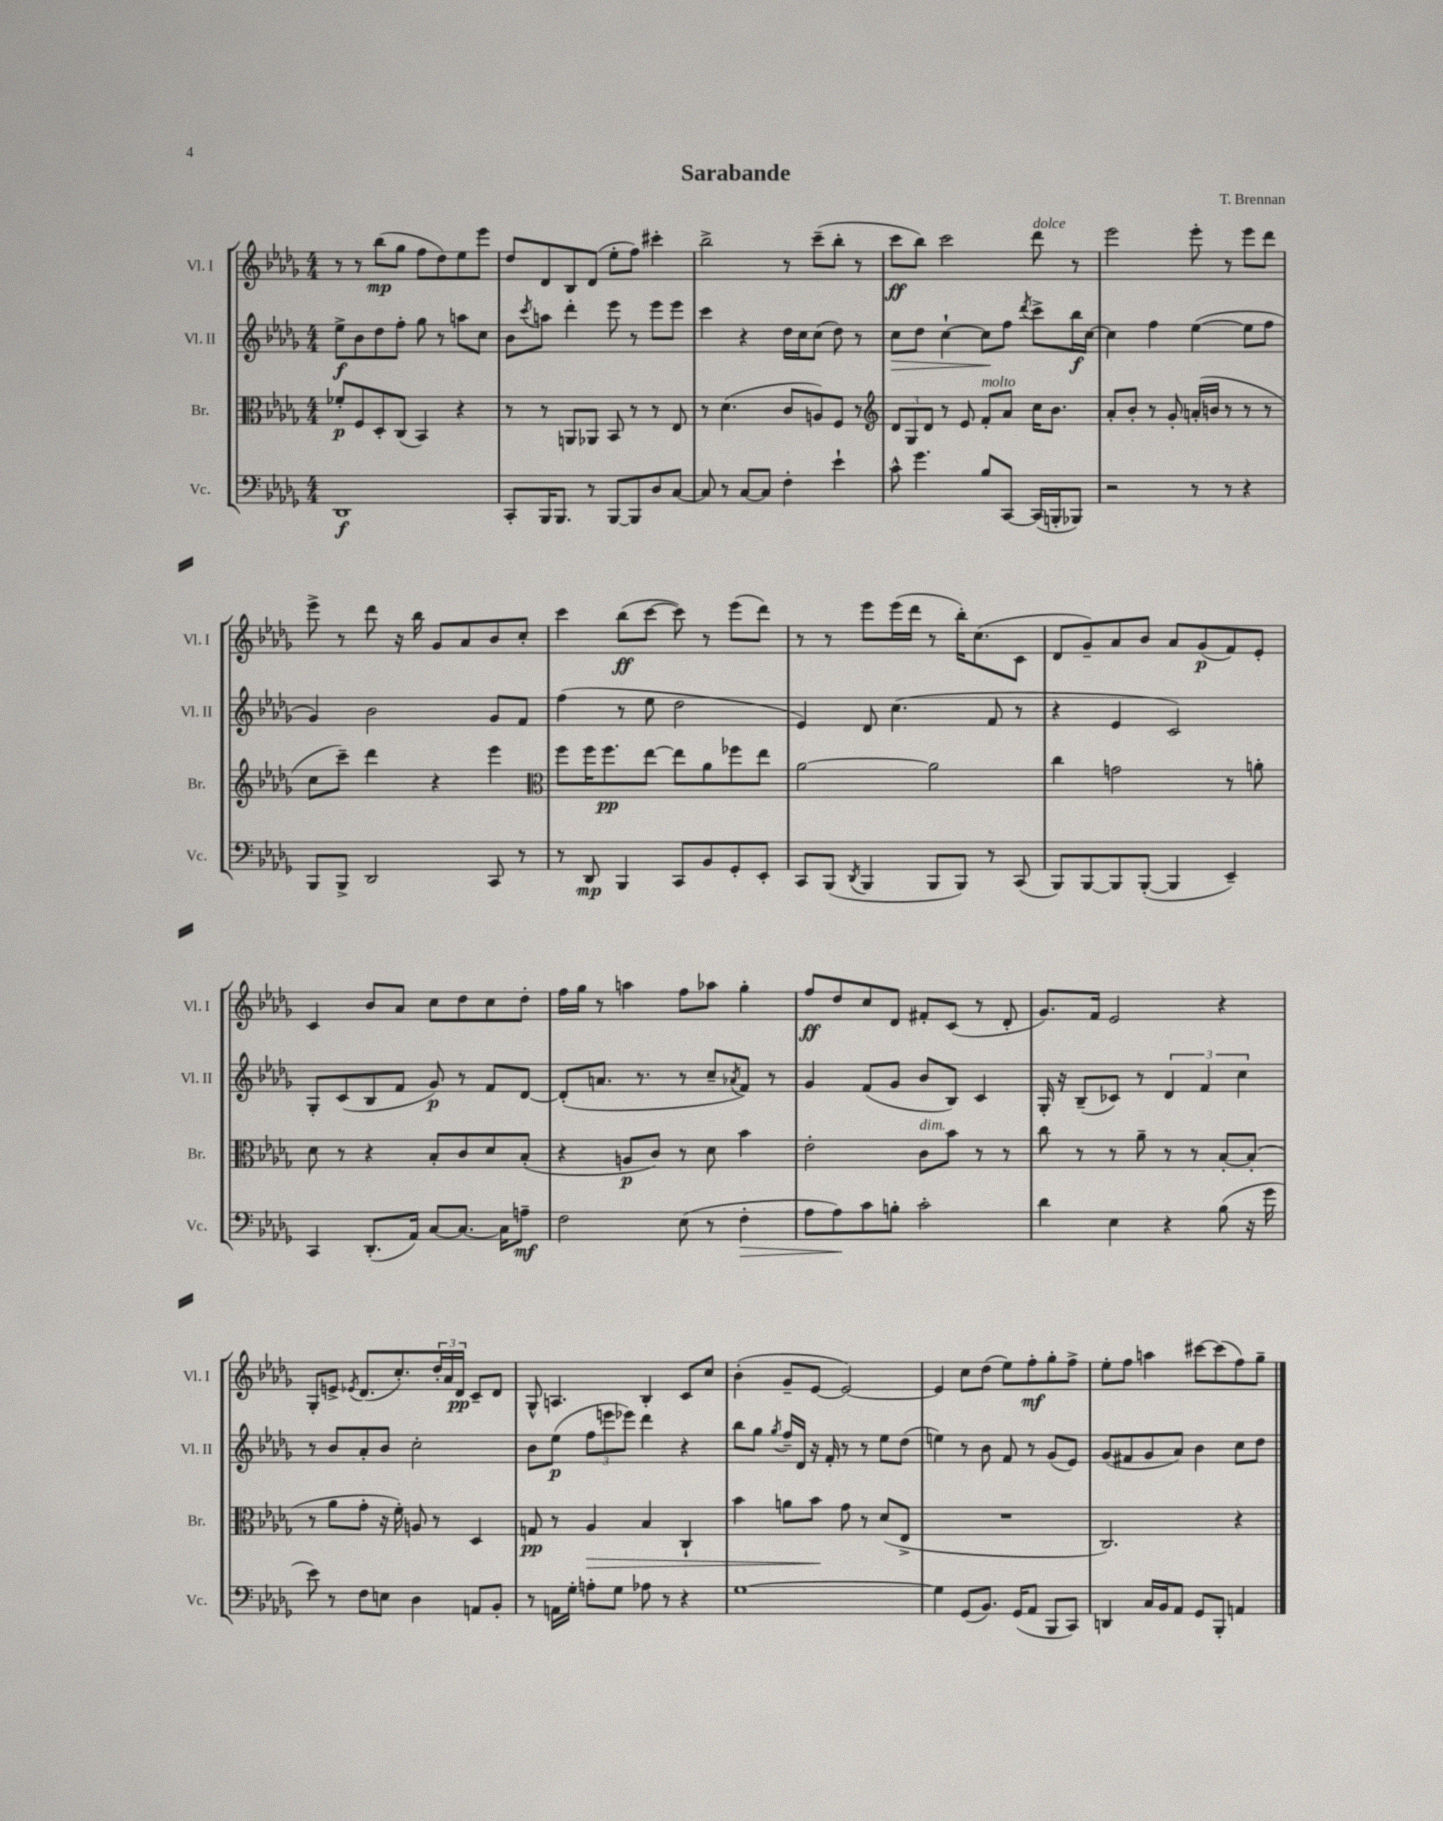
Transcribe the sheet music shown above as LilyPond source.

\header { title = "Sarabande" composer = "T. Brennan" }
<<
\new StaffGroup <<
\new Staff = "s0" \with { instrumentName = "Vl. I" shortInstrumentName = "Vl. I" } {
    \clef treble \key des \major \numericTimeSignature \time 4/4
    r8 r8 bes''8\mp( ges''8 f''8 des''8) ees''8 ees'''8 |
    des''8 des'8 bes8 des'8( ees''8-. f''8) cis'''4-. |
    bes''2-> r8 c'''8--( bes''8-. r8 |
    c'''8\ff bes''8) c'''2 des'''8^\markup { \italic "dolce" } r8 |
    ees'''2 ees'''8-. r8 ees'''8 des'''8 |
    ees'''8-> r8 des'''8 r16 bes''16 ges'8 aes'8 bes'8 c''8-. |
    c'''4 bes''8\ff( c'''8~ c'''8) r8 ees'''8( des'''8) |
    r8 r8 ees'''8 ees'''16( des'''16 r8 bes''16-.) c''8.( c'8 |
    des'8 ges'8--) aes'8 bes'8 aes'8 ges'8\p( f'8) ees'8-. |
    c'4 bes'8 aes'8 c''8 des''8 c''8 des''8-. |
    f''16 ges''16 r8 a''4 f''8 aes''8 ges''4-. |
    f''8\ff des''8 c''8 des'8 fis'8-. c'8( r8 des'8-. |
    ges'8.) f'16 ees'2 r4 |
    ges8-. e'8-> \acciaccatura { ees'8 } des'8.( c''8.-.) \tuplet 3/2 { des''16-. aes'16 des'16\pp } c'8-- des'8 |
    ges8-^ a4. bes4-. c'8 c''8 |
    bes'4-.( ges'8-- ees'8~ ees'2~) |
    ees'4 c''8 des''8( ees''8) f''8-.\mf ges''8-. f''8-> |
    ees''8-. f''8 a''4 cis'''8~ cis'''8( f''8) ges''8-- \bar "|." |
}
\new Staff = "s1" \with { instrumentName = "Vl. II" shortInstrumentName = "Vl. II" } {
    \clef treble \key des \major \numericTimeSignature \time 4/4
    ees''8->\f bes'8 des''8 f''8-. ges''8 r8 a''8 c''8 |
    bes'8 \acciaccatura { c'''8 } a''8 des'''4-. ees'''8 r8 ees'''8 ees'''8 |
    c'''4 r4 des''16 c''16 c''8( des''8) r8 |
    c''8\> des''8 c''4~-! c''8\! f''8 \acciaccatura { des'''8 } c'''8-> bes''16\f c''16~ |
    c''4 f''4 ees''4~( ees''8 f''8 |
    ges'4) bes'2 ges'8 f'8 |
    f''4( r8 ees''8 des''2 |
    ees'4) des'8 c''4.( f'8 r8 |
    r4 ees'4 c'2) |
    ges8-. c'8( bes8 f'8 ges'8\p) r8 f'8 des'8~ |
    des'8-.( a'8. r8. r8 c''8-- \acciaccatura { aes'8 } f'8) r8 |
    ges'4 f'8( ges'8 bes'8 bes8) c'4 |
    ges16-. r16 bes8--( ces'8) r8 \tuplet 3/2 { des'4 f'4 c''4 } |
    r8 bes'8 aes'8-. bes'8 c''2-. |
    bes'8 ees''8\p( \tuplet 3/2 { f''8 e'''8 ees'''8) } des'''4 r4 |
    bes''8 ges''8 \acciaccatura { ges''8 } f''16-- des'16 r16 f'16-. r8 r8 ees''8 des''8( |
    e''4) r8 bes'8 f'8 r8 ges'8( ees'8) |
    ges'8( fis'8 ges'8 aes'8) bes'4 c''8 des''8 \bar "|." |
}
\new Staff = "s2" \with { instrumentName = "Br." shortInstrumentName = "Br." } {
    \clef alto \key des \major \numericTimeSignature \time 4/4
    fes'8-.\p f8 des8-. c8( bes,4) r4 |
    r8 r8 a,8 aes,8 bes,8 r8 r8 ees8 |
    r8 des'4.( c'8 a8) f8 r8 |
    \clef treble \tuplet 3/2 { des'8 ges8 des'8 } r8 ees'8 f'8-.^\markup { \italic "molto" } aes'8 c''16 bes'8. |
    aes'8-. bes'8-. r8 ges'8-. a'16-.( b'16 r8 r8 r8 |
    c''8 c'''8--) des'''4 r4 ees'''4 |
    \clef alto f''8 f''16 f''8.\pp ees''8~ ees''8 aes'8 fes''8 ees''8 |
    aes'2~ aes'2 |
    c''4 g'2 r8 a'8-. |
    des'8 r8 r4 bes8-. c'8 des'8 bes8-.( |
    r4 a8\p c'8) r8 des'8 bes'4 |
    ees'2-. c'8^\markup { \italic "dim." } bes'8 r8 r8 |
    c''8 r8 r8 aes'8-- r8 r8 bes8~-. bes8-.( |
    r8 aes'8 ges'8-. r16 f'16-.) a8 r8 des4 |
    g8\pp r8 aes4\> bes4 c4-! |
    bes'4 a'8 bes'8\! ges'8 r8 des'8( ees8-> |
    R1 |
    c2.) r4 \bar "|." |
}
\new Staff = "s3" \with { instrumentName = "Vc." shortInstrumentName = "Vc." } {
    \clef bass \key des \major \numericTimeSignature \time 4/4
    des,1\f |
    c,8-. bes,,16 bes,,8. r8 bes,,8~ bes,,8 des8 c8~ |
    c8 r8 c8~ c8 f4-. ees'4-! |
    c'8-^ ges'4. bes8 c,8~ c,16( b,,16-. bes,,8) |
    r2 r8 r8 r4 |
    bes,,8 bes,,8-> des,2 c,8 r8 |
    r8 des,8\mp bes,,4 c,8 bes,8 ges,8-. ees,8-. |
    c,8 bes,,8( \acciaccatura { des,8 } bes,,4 bes,,8 bes,,8) r8 c,8( |
    bes,,8) bes,,8~ bes,,8 bes,,8~-.( bes,,4 ees,4--) |
    c,4 des,8.-.( aes,16) c8~ c8.~ c16 a8--\mf |
    f2 ees8( r8 f4-.\> |
    aes8 aes8\!) c'8 b8-. c'2-. |
    des'4 ees4 r4 bes8( r16 ges'16 |
    ees'8) r8 f8 e8 des4 a,8 bes,8-. |
    r8 a,16 ges16-. a8-. ges8 aes8 r8 r4 |
    ges1~ |
    ges4 ges,8( bes,8.) ges,16( aes,8 bes,,8 c,8) |
    d,4 c16 bes,16 aes,8 ges,8 bes,,8-. a,4 \bar "|." |
}
>>
>>
\layout { \context { \Score \remove "Bar_number_engraver" } }
